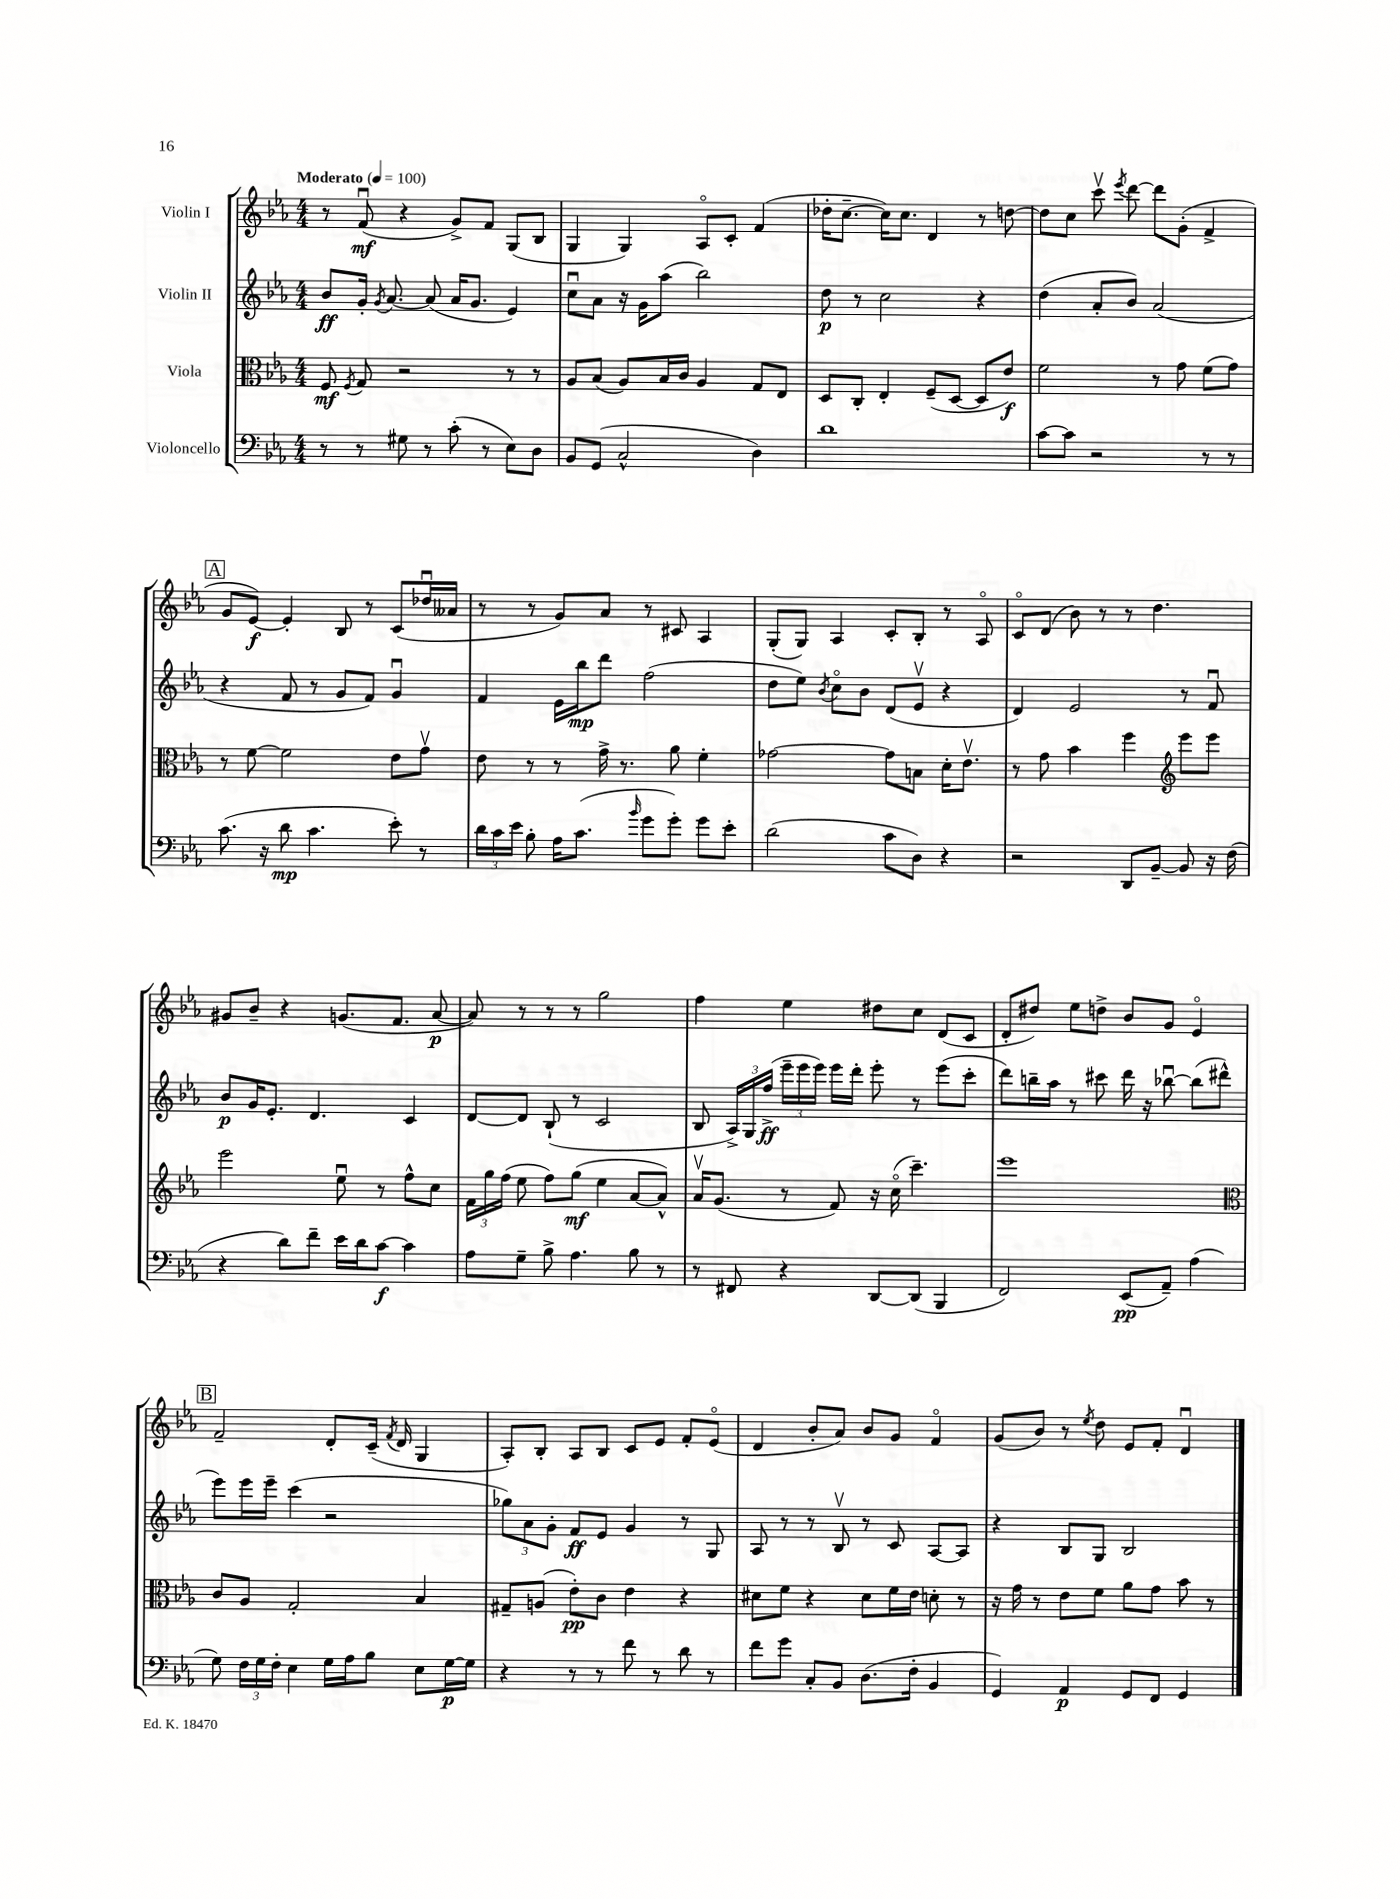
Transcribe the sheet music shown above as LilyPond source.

<<
\new StaffGroup <<
\new Staff = "s0" \with { instrumentName = "Violin I" } {
    \clef treble \key ees \major \numericTimeSignature \time 4/4 \tempo "Moderato" 4 = 100
    \autoBeamOff r8 f'8\downbow\mf( r4 g'8[->) f'8] g8[( bes8] |
    g4 g4) aes8[\flageolet c'8]-. f'4( |
    des''16[-. c''8.]~-- c''16[) c''8.] d'4 r8 d''8~ |
    d''8[ c''8] c'''8\upbow \acciaccatura { ees'''8 } d'''8~ d'''8[ g'8]-.( f'4-> |
    \mark \markup { \box "A" } g'8[ ees'8]~\f) ees'4-. bes8 r8 c'8[( des''16\downbow aeses'16] |
    r8 r8 g'8[) aes'8] r8 cis'8 aes4 |
    g8[-.( g8]) aes4 c'8[-. bes8]-. r8 aes8\flageolet |
    c'8[\flageolet d'8]( bes'8) r8 r8 d''4. |
    gis'8[ bes'8]-- r4 g'8.[( f'8.] aes'8~\p |
    aes'8) r8 r8 r8 g''2 |
    f''4 ees''4 dis''8[ c''8] d'8[( c'8] |
    d'8[-. dis''8]) ees''8[ d''8]-> bes'8[ g'8] ees'4\flageolet |
    \mark \markup { \box "B" } f'2-- d'8[-. c'16]--( \acciaccatura { f'8 } d'16 g4 |
    aes8[-.) bes8]-. aes8[ bes8] c'8[ ees'8] f'8[-. ees'8]\flageolet( |
    d'4 bes'8[-. aes'8]) bes'8[ g'8] f'4\flageolet |
    g'8[( bes'8]) r8 \acciaccatura { ees''8 } d''8 ees'8[ f'8]-. d'4\downbow \bar "|." |
}
\new Staff = "s1" \with { instrumentName = "Violin II" } {
    \clef treble \key ees \major \numericTimeSignature \time 4/4
    \autoBeamOff bes'8[\ff g'16]-. \acciaccatura { g'8 } aes'8.~ aes'8( aes'16[ g'8.] ees'4) |
    c''8[\downbow aes'8] r16 g'16[ aes''8]( bes''2) |
    d''8\p r8 c''2 r4 |
    d''4( aes'8[-. bes'8]) aes'2( |
    \mark \markup { \box "A" } r4 f'8 r8 g'8[ f'8]) g'4\downbow |
    f'4 ees'16[ bes''16\mp d'''8] f''2( |
    d''8[ ees''8]) \acciaccatura { bes'8 } c''8[\flageolet bes'8] d'8[( ees'8]\upbow r4 |
    d'4) ees'2 r8 f'8\downbow |
    bes'8[\p g'16 ees'8.]-. d'4. c'4 |
    d'8[~ d'8] bes8-!( r8 c'2 |
    bes8 \tuplet 3/2 { aes16[->) g16 f''16]->\ff( } \tuplet 3/2 { ees'''16[-- ees'''16 ees'''16]) } ees'''16[ d'''16]-. ees'''8-. r8 ees'''8[( c'''8]-. |
    d'''8[) b''16-- aes''16] r8 cis'''8 d'''16 r16 bes''8~\downbow bes''8[( dis'''8]-^ |
    \mark \markup { \box "B" } ees'''8[) ees'''16 ees'''16]-- c'''4( r2 |
    \tuplet 3/2 { ges''8[) aes'8 g'8]-. } f'8[\ff ees'8] g'4 r8 g8 |
    aes8 r8 r8 bes8\upbow r8 c'8 aes8[~ aes8] |
    r4 bes8[ g8] bes2 \bar "|." |
}
\new Staff = "s2" \with { instrumentName = "Viola" } {
    \clef alto \key ees \major \numericTimeSignature \time 4/4
    \autoBeamOff f8\mf \acciaccatura { f8 } g8 r2 r8 r8 |
    aes8[ bes8]( aes8[) bes16 c'16] aes4 g8[ ees8] |
    d8[ c8]-. ees4-. f8[--( d8]~ d8[ ees'8]\f) |
    f'2 r8 g'8 f'8[( g'8]) |
    \mark \markup { \box "A" } r8 f'8~ f'2 ees'8[ g'8]\upbow |
    ees'8 r8 r8 g'16-> r8. aes'8 f'4-. |
    ges'2~ ges'8[ b8] d'16[-. ees'8.]\upbow |
    r8 g'8 bes'4 f''4 \clef treble ees'''8[ ees'''8] |
    ees'''2 ees''8\downbow r8 f''8[-^ c''8] |
    \tuplet 3/2 { f'16[ g''16 f''16]( } ees''8 f''8[) g''8]\mf( ees''4 aes'8[~ aes'8]-^) |
    aes'16[\upbow g'8.]( r8 f'8) r16 c''16\flageolet( c'''4.--) |
    ees'''1 |
    \mark \markup { \box "B" } \clef alto c'8[ aes8] g2-. bes4 |
    gis8[-- a8]( ees'8[-.\pp) c'8] ees'4 r4 |
    dis'8[ f'8] r4 dis'8[ f'16 ees'16] d'8-. r8 |
    r16 g'16 r8 ees'8[ f'8] aes'8[ g'8] bes'8 r8 \bar "|." |
}
\new Staff = "s3" \with { instrumentName = "Violoncello" } {
    \clef bass \key ees \major \numericTimeSignature \time 4/4
    \autoBeamOff r8 r8 gis8 r8 c'8-.( r8 ees8[) d8] |
    bes,8[ g,8]( c2-^ d4) |
    d'1 |
    c'8[~ c'8] r2 r8 r8 |
    \mark \markup { \box "A" } c'8.( r16 d'8\mp c'4. ees'8-.) r8 |
    \tuplet 3/2 { d'16[ c'16 ees'16] } bes8-. aes16[ c'8.]( \grace { bes'16 } g'8[ g'8]-.) g'8[ ees'8]-. |
    d'2( c'8[ d8]) r4 |
    r2 d,8[ bes,8]~-- bes,8 r16 f16( |
    r4 d'8[) f'8]-- ees'16[ d'16 c'8]~\f c'4 |
    aes8[ g8]-- bes8-> aes4. bes8 r8 |
    r8 fis,8 r4 d,8[~ d,8]( bes,,4 |
    f,2) ees,8[\pp( aes,8]--) aes4( |
    \mark \markup { \box "B" } g8) \tuplet 3/2 { f16[ g16 f16]-. } ees4 g16[ aes16 bes8] ees8[ g16~\p g16] |
    r4 r8 r8 f'8 r8 d'8 r8 |
    f'8[ g'8] c8[-. bes,8] d8.[( f16]-. bes,4 |
    g,4) aes,4\p g,8[ f,8] g,4 \bar "|." |
}
>>
>>
\layout { \context { \Score \remove "Bar_number_engraver" } }
